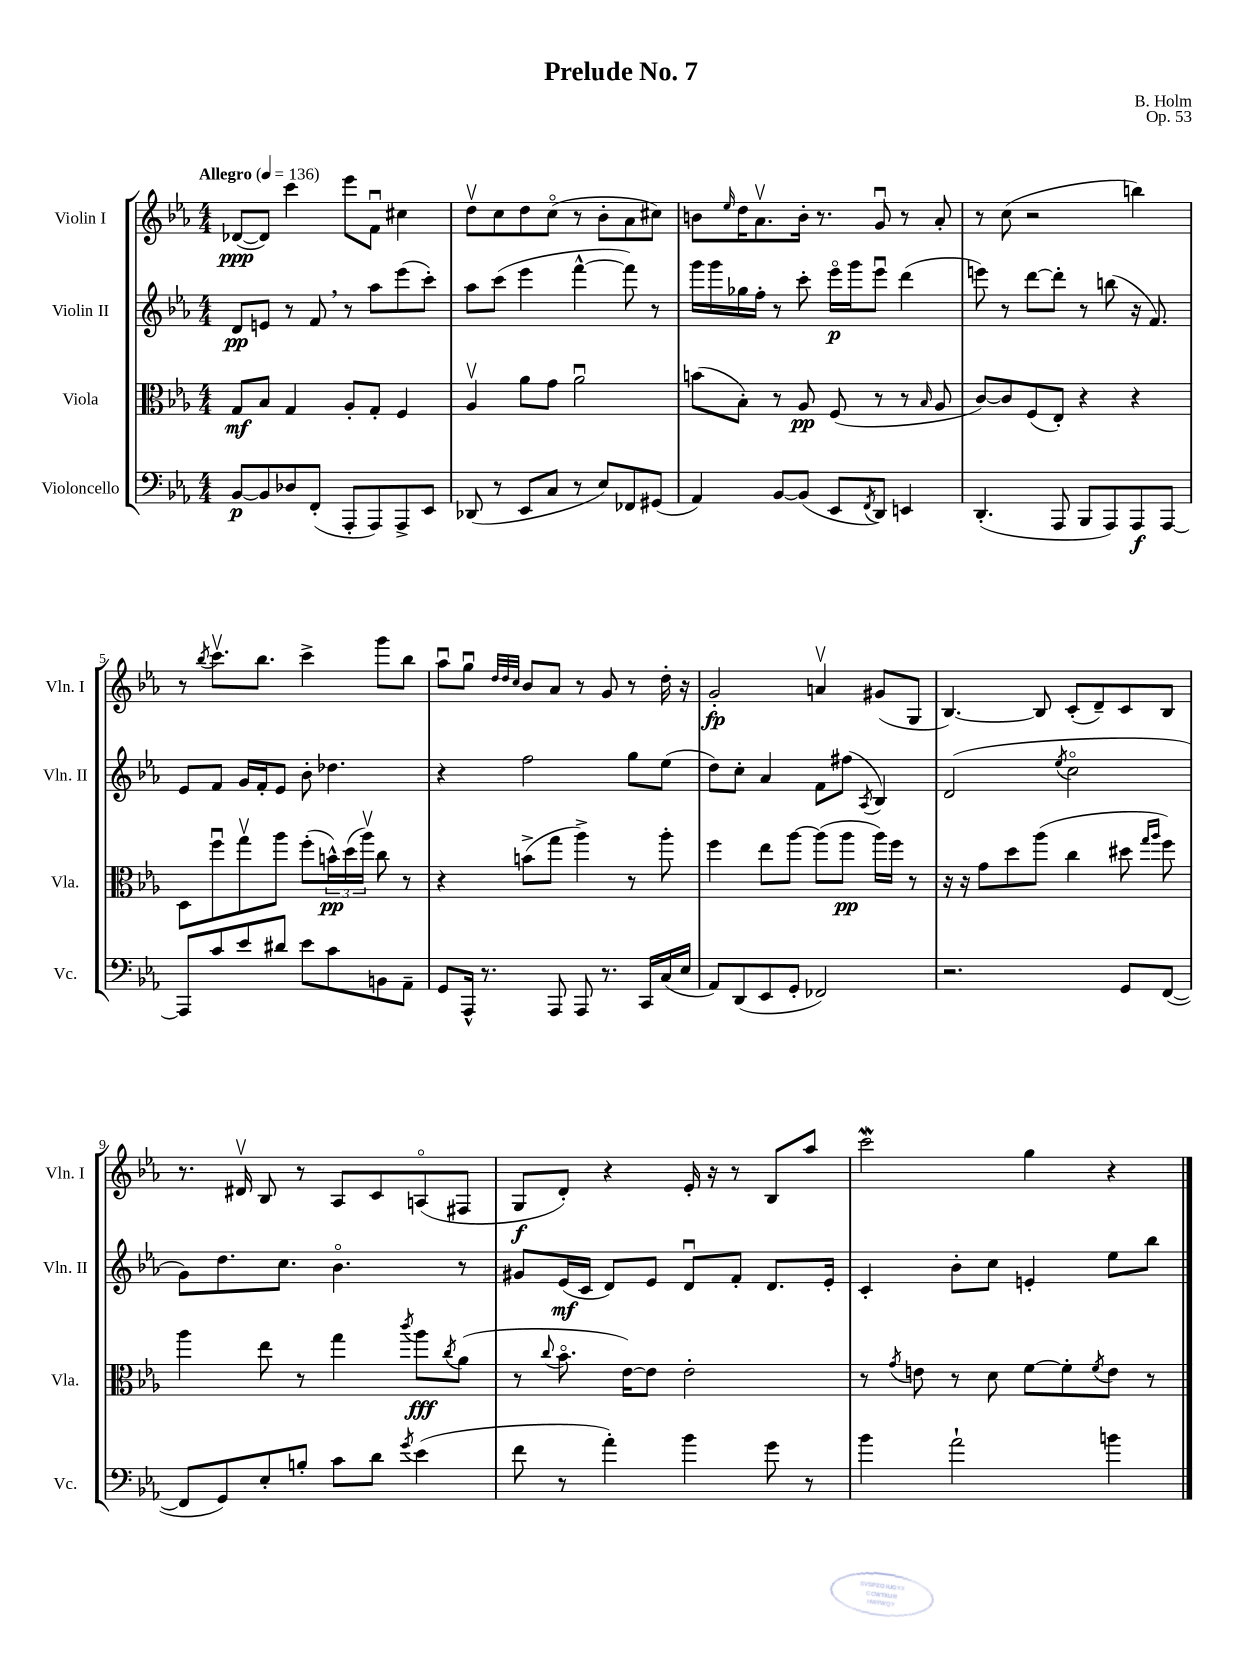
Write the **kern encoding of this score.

**kern	**dynam	**kern	**dynam	**kern	**dynam	**kern	**dynam
*part4	*part4	*part3	*part3	*part2	*part2	*part1	*part1
*staff4	*staff4	*staff3	*staff3	*staff2	*staff2	*staff1	*staff1
*I"Violoncello	*	*I"Viola	*	*I"Violin II	*	*I"Violin I	*
*I'Vc.	*	*I'Vla.	*	*I'Vln. II	*	*I'Vln. I	*
*clefF4	*	*clefC3	*	*clefG2	*	*clefG2	*
*k[b-e-a-]	*	*k[b-e-a-]	*	*k[b-e-a-]	*	*k[b-e-a-]	*
*M4/4	*	*M4/4	*	*M4/4	*	*M4/4	*
*MM136	*	*MM136	*	*MM136	*	*MM136	*
=1	=1	=1	=1	=1	=1	=1	=1
!	!	!	!	!	!	!LO:TX:a:B:t=Allegro	!
[8BB-/L	p	8G/L	mf	8d/L	pp	([8d-X/L	ppp
8BB-/]	.	8B-/J	.	8en/J	.	8d-/J])	.
8D-X/	.	4G/	.	8r	.	4ccc\	.
(8FF'/J	.	.	.	8f,/	.	.	.
8AAA-'/L	.	8A-'/L	.	8r	.	8eee-\L	.
8AAA-/)	.	8G'/J	.	8aa-\L	.	8fu\J	.
8AAA-^/	.	4F/	.	(8eee-\	.	4cc#X\	.
8EE-/J	.	.	.	8ccc'\J)	.	.	.
=2	=2	=2	=2	=2	=2	=2	=2
(8DD-X/	.	4A-v/	.	8aa-\L	.	8ddv\L	.
8r	.	.	.	(8ccc\J	.	8cc\	.
8EE-/L	.	8a-\L	.	4eee-\	.	8dd\	.
8C/J	.	8g\J	.	.	.	(8cc\J	.
8r	.	2a-u\	.	[4fff^^\	.	8r	.
8E-/L)	.	.	.	.	.	8b-'\L	.
8FF-X/	.	.	.	8fff\])	.	8a-\	.
(8GG#X/J	.	.	.	8r	.	8cc#X\J)	.
=3	=3	=3	=3	=3	=3	=3	=3
4AA-/)	.	(8bn\L	.	16ggg\LL	.	8bn\L	.
.	.	.	.	16ggg\	.	.	.
.	.	.	.	.	.	16qqee-/	.
.	.	8B-'\J)	.	16gg-X\	.	16dd\K	.
.	.	.	.	16ff'\JJ	.	8.a-v\	.
[8BB-/L	.	8r	.	8r	.	.	.
(8BB-/J]	.	8A-/	pp	8ccc'\	.	16b'\Jk	.
.	.	.	.	.	.	8.r	.
8EE-/L	.	(8F/	.	16eee-\LL	p	.	.
.	.	.	.	16ggg\J	.	.	.
8qFF/	.	.	.	.	.	.	.
8DD/J)	.	8r	.	8eee-u\J	.	8gu/	.
4EEn/	.	8r	.	(4ddd\	.	8r	.
.	.	16qqB-/	.	.	.	.	.
.	.	8A-/	.	.	.	8a-'/	.
=4	=4	=4	=4	=4	=4	=4	=4
(4.DD'/	.	[8c/L)	.	8eeen\)	.	8r	.
.	.	8c/]	.	8r	.	(8cc\	.
.	.	(8F/	.	[8ddd\L	.	2r	.
8AAA-/	.	8E-'/J)	.	8ddd'\J]	.	.	.
8BBB-/L	.	4r	.	8r	.	.	.
8AAA-/)	.	.	.	(8bbn\	.	.	.
8AAA-/	f	4r	.	16r	.	4bbn\)	.
.	.	.	.	8.f/)	.	.	.
[8AAA-/J	.	.	.	.	.	.	.
!!LO:LB:g=z
=5	=5	=5	=5	=5	=5	=5	=5
8AAA-/L]	.	8D\L	.	8e-/L	.	8r	.
.	.	.	.	.	.	8qbb-/	.
8c/	.	8ffu\	.	8f/J	.	8.cccv\L	.
8e-/	.	8ggv\	.	16g/LL	.	.	.
.	.	.	.	16f'/J	.	8.bb-\J	.
8d#X/J	.	8aa-\J	.	8e-/J	.	.	.
8e-\L	.	(8ff'\L	.	8b-'\	.	4ccc^\	.
8c\	.	24bn^^\L)	pp	4.dd-X\	.	.	.
.	.	(24dd\	.	.	.	.	.
.	.	24aa-v\JJ)	.	.	.	.	.
8BBn\	.	8cc\	.	.	.	8ggg\L	.
8AA-~\J	.	8r	.	.	.	8bb-\J	.
=6	=6	=6	=6	=6	=6	=6	=6
8GG/L	.	4r	.	4r	.	8aa-u\L	.
16AAA-^^/Jk	.	.	.	.	.	8ggu\J	.
8.r	.	.	.	.	.	.	.
.	.	.	.	.	.	32qqdd/LLL	.
.	.	.	.	.	.	32qqdd/	.
.	.	.	.	.	.	32qqcc/JJJ	.
.	.	(8bn^\L	.	2ff\	.	8b-/L	.
8AAA-/	.	8gg\J	.	.	.	8a-/J	.
8AAA-/	.	4aa-^\)	.	.	.	8r	.
8.r	.	.	.	.	.	8g/	.
.	.	8r	.	8gg\L	.	8r	.
16CC/LL	.	.	.	.	.	.	.
(16C/	.	8aa-'\	.	(8ee-\J	.	16dd'\	.
16E-/JJ	.	.	.	.	.	16r	.
=7	=7	=7	=7	=7	=7	=7	=7
8AA-/L)	.	4ff\	.	8dd\L)	.	2g'/	fp
(8DD/	.	.	.	8cc'\J	.	.	.
8EE-/	.	8ee-\L	.	4a-/	.	.	.
8GG'/J	.	[8aa-\J	.	.	.	.	.
2FF-X/)	.	(8aa-\L]	.	8f\L	.	4anv/	.
.	.	8aa-\J	pp	(8ff#X\J	.	.	.
.	.	.	.	8qA-/	.	.	.
.	.	16aa-\LL)	.	4B-/)	.	(8g#X/L	.
.	.	16ff\JJ	.	.	.	.	.
.	.	8r	.	.	.	8G/J	.
=8	=8	=8	=8	=8	=8	=8	=8
2.r	.	16r	.	(2d/	.	[4.B-/)	.
.	.	16r	.	.	.	.	.
.	.	8g\L	.	.	.	.	.
.	.	8dd\	.	.	.	.	.
.	.	(8aa-\J	.	.	.	8B-/]	.
.	.	.	.	8qee-/	.	.	.
.	.	4cc\	.	2cc\	.	(8c'/L	.
.	.	.	.	.	.	8d~/)	.
8GG/L	.	8dd#X\	.	.	.	8c/	.
.	.	16qqgg/LL	.	.	.	.	.
.	.	16qqaa-/JJ	.	.	.	.	.
([8FF/J	.	8ff\)	.	.	.	8B-/J	.
!!LO:LB:g=z
=9	=9	=9	=9	=9	=9	=9	=9
8FF/L]	.	4aa-\	.	8g\L)	.	8.r	.
8GG/)	.	.	.	8.dd\	.	.	.
.	.	.	.	.	.	16d#Xv/	.
8E-'/	.	8ee-\	.	.	.	8B-/	.
.	.	.	.	8.cc\J	.	.	.
8Bn'/J	.	8r	.	.	.	8r	.
8c\L	.	4gg\	.	4.b-\	.	8A-/L	.
8d\J	.	.	.	.	.	8c/	.
8qg/	.	8qccc/	.	.	.	.	.
(4e-\	.	8aa-\L	fff	.	.	(8An/	.
.	.	8qcc/	.	.	.	.	.
.	.	(8a-\J	.	8r	.	8F#X/J	.
=10	=10	=10	=10	=10	=10	=10	=10
8f\	.	8r	.	8g#X/L	.	8G/L	f
.	.	8qqcc/	.	.	.	.	.
8r	.	8.b-\	.	(16e-/L	mf	8d'/J)	.
.	.	.	.	16c/JJ	.	.	.
4a-'\)	.	.	.	8d/L)	.	4r	.
.	.	[16e-\KL)	.	.	.	.	.
.	.	8e-\J]	.	8e-/J	.	.	.
4b-\	.	2e-'\	.	8du/L	.	16e-'/	.
.	.	.	.	.	.	16r	.
.	.	.	.	8f'/J	.	8r	.
8g\	.	.	.	8.d/L	.	8B-/L	.
8r	.	.	.	.	.	8aa-/J	.
.	.	.	.	16e-'/Jk	.	.	.
=11	=11	=11	=11	=11	=11	=11	=11
4b-\	.	8r	.	4c'/	.	2cccW\	.
.	.	8qg/	.	.	.	.	.
.	.	8en\	.	.	.	.	.
2a-`\	.	8r	.	8b-'\L	.	.	.
.	.	8d\	.	8cc\J	.	.	.
.	.	[8f\L	.	4en'/	.	4gg\	.
.	.	8f'\]	.	.	.	.	.
.	.	8qf/	.	.	.	.	.
4bn\	.	8e\J	.	8ee-\L	.	4r	.
.	.	8r	.	8bb-\J	.	.	.
==	==	==	==	==	==	==	==
*-	*-	*-	*-	*-	*-	*-	*-
